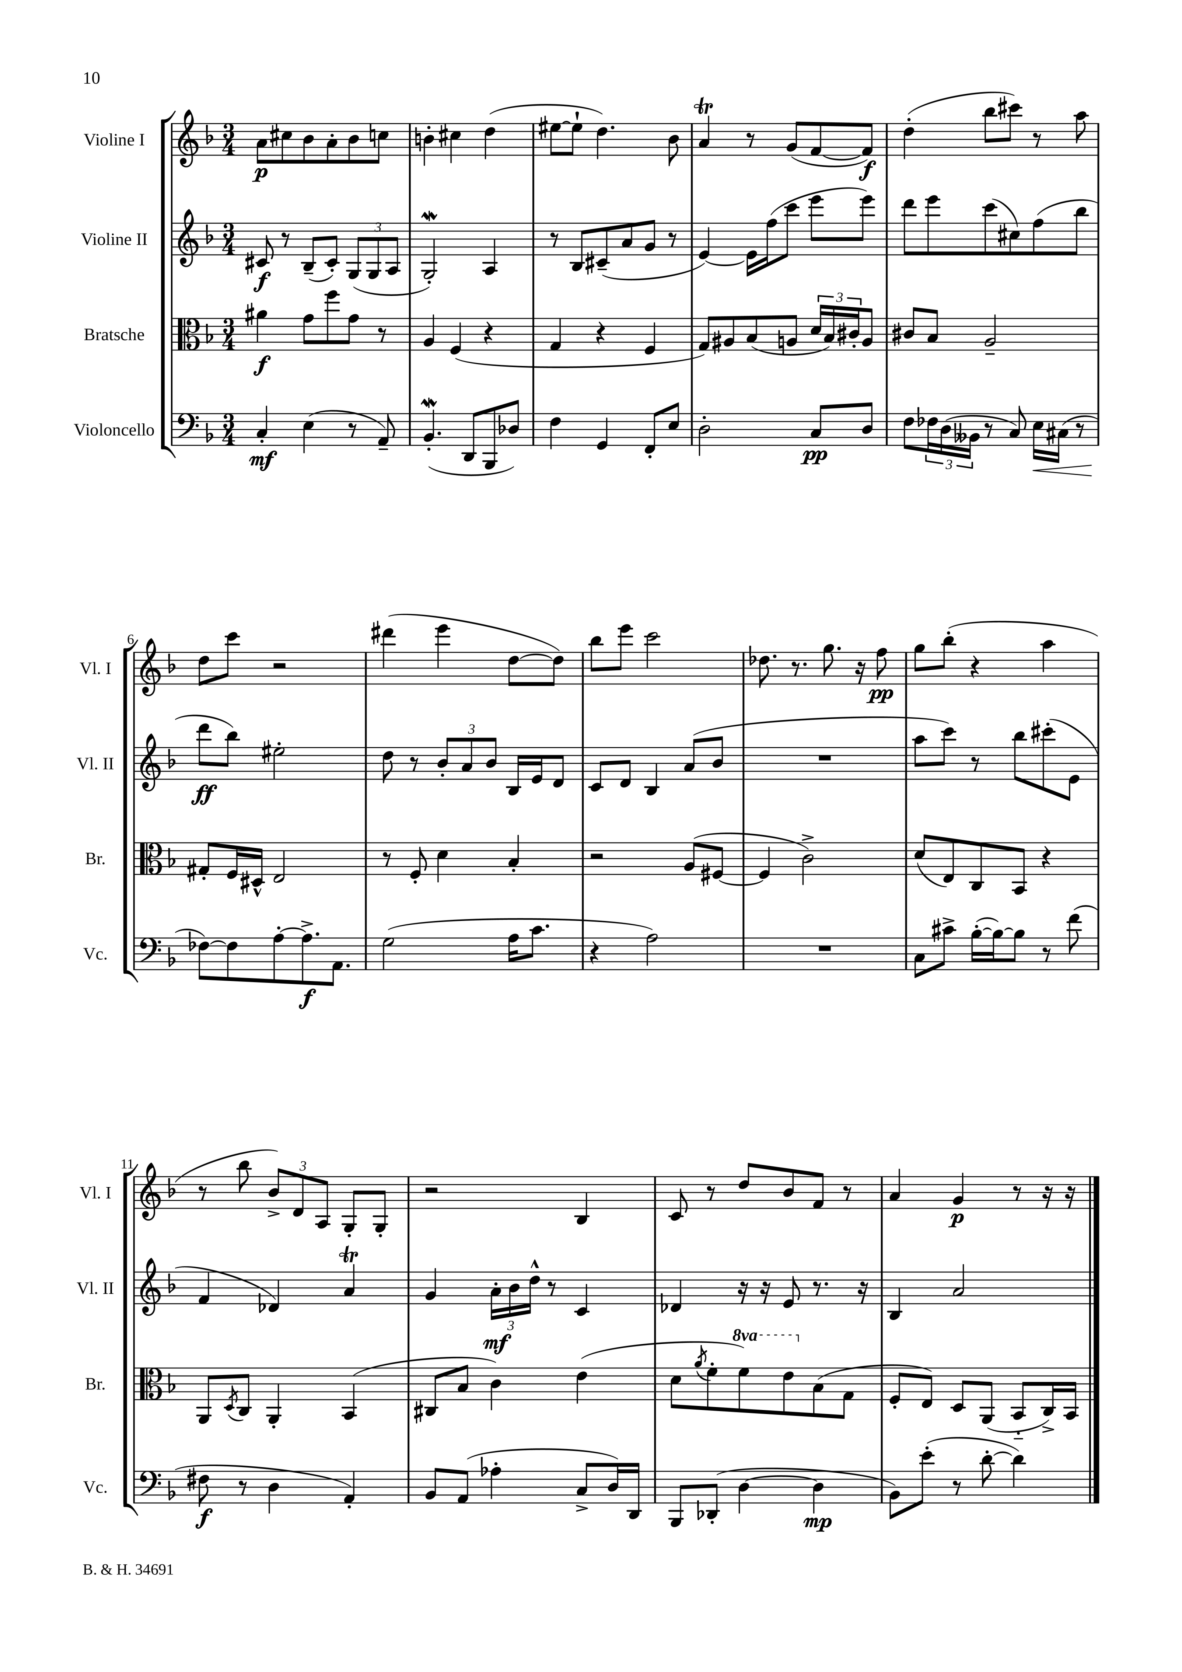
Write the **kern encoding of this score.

**kern	**kern	**kern	**kern
*staff4	*staff3	*staff2	*staff1
*clefF4	*clefC3	*clefG2	*clefG2
*k[b-]	*k[b-]	*k[b-]	*k[b-]
*M3/4	*M3/4	*M3/4	*M3/4
4C'	4a#	8c#	8a
.	.	8r	8cc#
(4E	8g	(8B-~	8b-
.	8ff	8c#')	8a'
8r	8g	(12G	8b-
.	.	12G	.
8AA~)	8r	.	8cc
.	.	12A	.
=	=	=	=
(4.BB-'	4A	2G')	4b'
.	(4F	.	4cc#
8DD	.	.	.
8BBB-	4r	4A	(4dd
8D-)	.	.	.
=	=	=	=
4F	4G	8r	[8ee#
.	.	8B-	8ee#`]
4GG	4r	(8c#~	4.dd)
.	.	8a	.
8FF'	4F	8g	.
8E	.	8r	8b-
=	=	=	=
2D'	8G)	[4e)	4a
.	8A#	.	.
.	(8B-	16e]	8r
.	.	(16ff	.
.	8A	8ccc	(8g
8C	24d	8eee	[8f
.	24B-)	.	.
.	24c#'	.	.
8D	8A	8eee)	8f])
=	=	=	=
8F	8c#	8ddd	(4dd'
24F-	8B-	8eee	.
(24D	.	.	.
24BB--	.	.	.
8r	2A~	(8ccc	8bb-
8C)	.	8cc#)	8ccc#)
16E	.	(8ff	8r
(16C#	.	.	.
8r	.	8bb-	8aa
=	=	=	=
[8F-)	8G#'	8ddd	8dd
8F-]	16F	8bb-)	8ccc
.	16D#^^	.	.
[8A'	2E	2ee#'	2r
8.A^]	.	.	.
8.AA	.	.	.
=	=	=	=
(2G	8r	8dd	(4ddd#
.	8F'	8r	.
.	4d	12b-'	4eee
.	.	12a	.
.	.	12b-	.
16A	4B-'	16B-	[8dd
8.c	.	16e	.
.	.	8d	8dd])
=	=	=	=
4r	2r	8c	8bb-
.	.	8d	8eee
2A)	.	4B-	2ccc
.	(8A	(8a	.
.	[8F#	8b-	.
=	=	=	=
2.r	4F#]	2.r	8.dd-
.	.	.	8.r
.	2c^)	.	.
.	.	.	8.gg
.	.	.	16r
.	.	.	8ff
=	=	=	=
8C	(8d	8aa	8gg
8c#^	8E)	8ccc)	(8bb-'
([16B-'	8C	8r	4r
16B-_)	.	.	.
8B-]	8BB-	8bb-	.
8r	4r	(8ccc#'	4aa
(8f	.	8e	.
=	=	=	=
8F#	8AA	4f	8r
.	8qD	.	.
8r	8C	.	8bb-
4D	4AA'	4d-)	12b-^)
.	.	.	12d
.	.	.	12A
4AA')	(4BB-	4a	8G'
.	.	.	8G'
=	=	=	=
8BB-	8C#	4g	2r
(8AA	8B-	.	.
4A-'	4c)	24a'	.
.	.	24b-	.
.	.	24dd^^	.
.	.	8r	.
8C^	(4e	4c	4B-
16D)	.	.	.
16DD	.	.	.
=	=	=	=
8BBB-	8d	4d-	8c
.	8qa	.	.
(8DD-'	8f'	.	8r
[4D	8ff)	16r	8dd
.	.	16r	.
.	8ee	8e	8b-
4D]	(8B-	8.r	8f
.	8G	.	8r
.	.	16r	.
=	=	=	=
8BB-)	8F'	4B-	4a
(8e'	8E)	.	.
8r	8D	2a	4g
[8d'	(8AA	.	.
4d])	8BB-'~	.	8r
.	16C^)	.	16r
.	16BB-	.	16r
==	==	==	==
*-	*-	*-	*-
